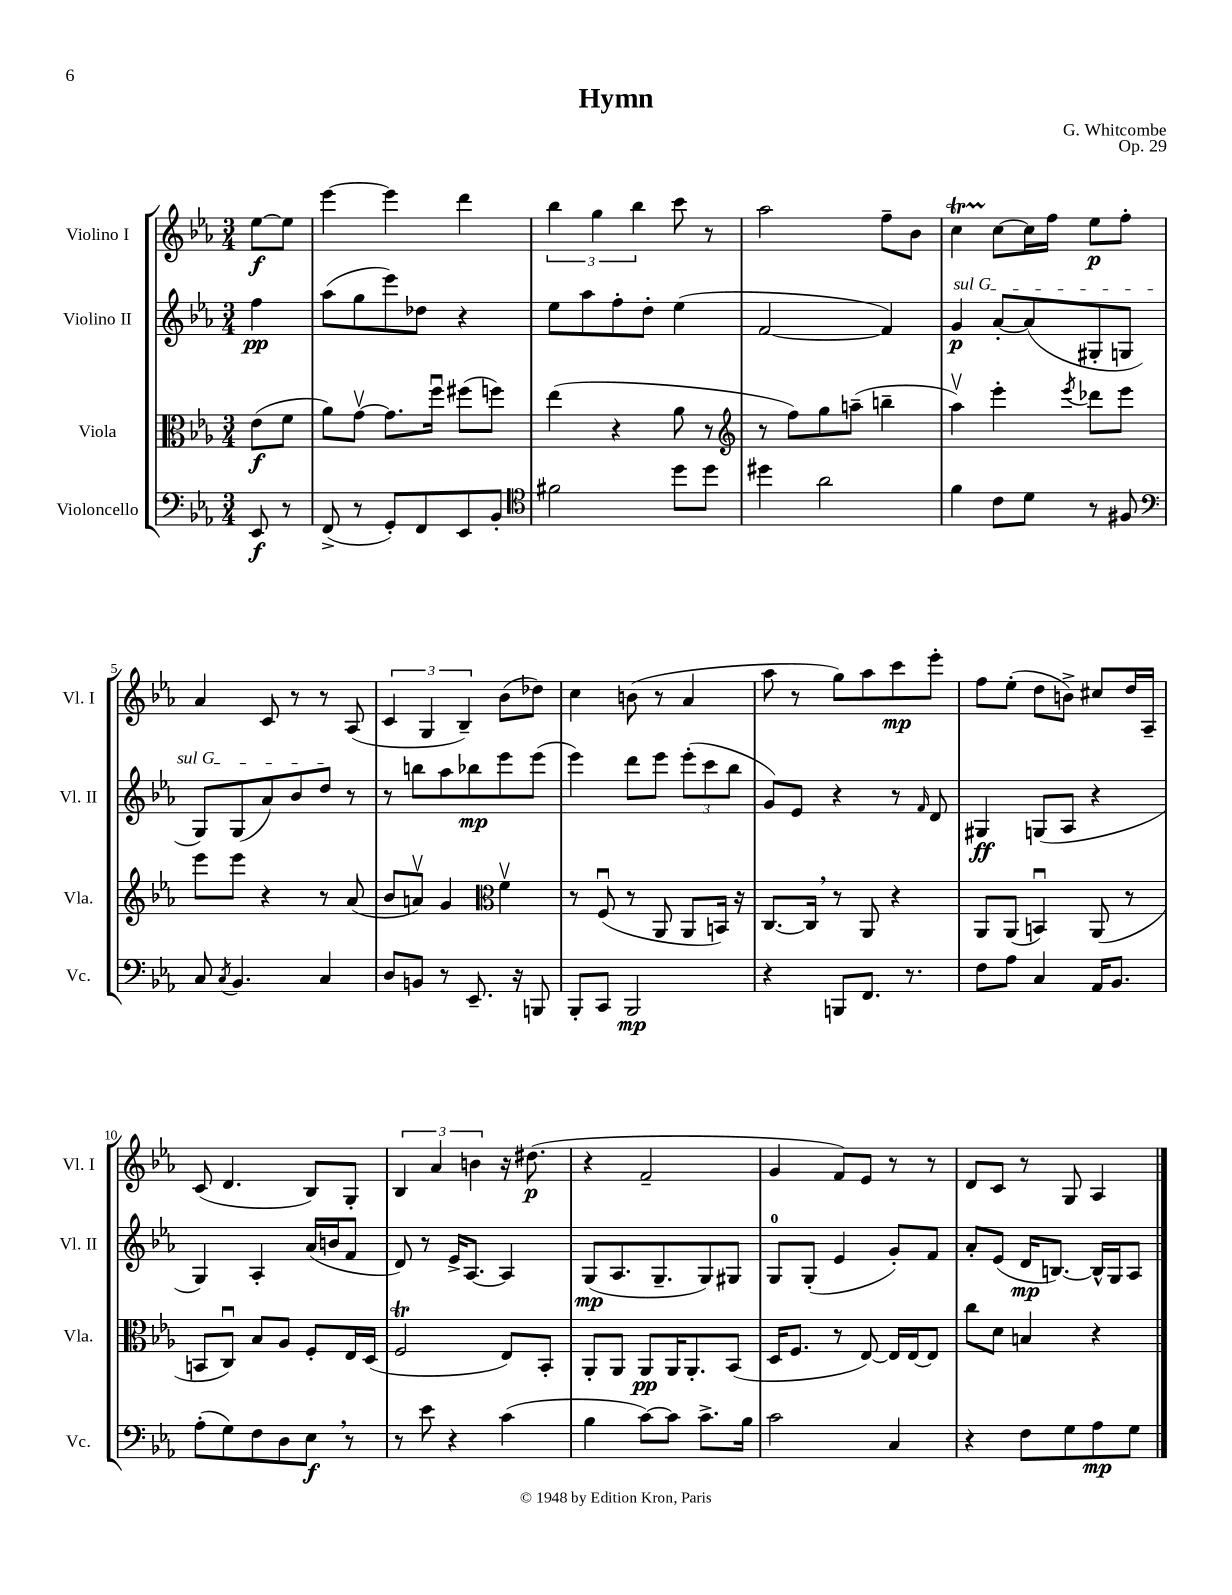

**kern	**kern	**kern	**kern
*staff4	*staff3	*staff2	*staff1
*clefF4	*clefC3	*clefG2	*clefG2
*k[b-e-a-]	*k[b-e-a-]	*k[b-e-a-]	*k[b-e-a-]
*M3/4	*M3/4	*M3/4	*M3/4
8EE-	(8e-	4ff	[8ee-
8r	8f	.	8ee-]
=	=	=	=
(8FF^	8a-)	(8aa-	[4eee-
8r	[8gv	8gg	.
8GG')	8.g]	8eee-)	4eee-]
8FF	.	8dd-	.
.	16ffu	.	.
8EE-	(8ff#	4r	4ddd
8BB-'	8ff)	.	.
=	=	=	=
*clefC4	*	*	*
2f#	(4ee-	8ee-	6bb-
.	.	8aa-	.
.	.	.	6gg
.	4r	8ff'	.
.	.	.	6bb-
.	.	8dd'	.
8dd	8a-	(4ee-	8ccc
8dd	8r	.	8r
=	=	=	=
*	*clefG2	*	*
4dd#	8r	[2f	2aa-
.	8ff)	.	.
2a-	8gg	.	.
.	(8aa~	.	.
.	4bb~	4f])	8ff~
.	.	.	8b-
=	=	=	=
4f	4aa-v)	4g	4cc
8c	4eee-'	[8a-'	[8cc
8d	.	(8a-]	16cc]
.	.	.	16ff
.	8qeee-	.	.
8r	8ddd-	8G#'	8ee-
8F#	8eee-	8G	8ff'
=	=	=	=
*clefF4	*	*	*
8C	8eee-	8G)	4a-
8qC	.	.	.
4.BB-	8eee-	(8G	.
.	4r	8a-)	8c
.	.	8b-	8r
4C	8r	8dd	8r
.	(8a-	8r	(8A-
=	=	=	=
8D	8b-	8r	6c
8BB	8av)	8bb	.
.	.	.	6G
8r	4g	8aa-	.
.	.	.	6B-~)
8.EE-~	.	8bb-	.
*	*clefC3	*	*
.	4fv	8eee-	(8b-
16r	.	.	.
8BBB	.	(8eee-	8dd-)
=	=	=	=
8BBB-'	8r	4eee-)	4cc
8CC	(8Fu	.	.
2BBB-	8r	8ddd	(8b
.	8AA-	8eee-	8r
.	8AA-	(12eee-'	4a-
.	.	12ccc	.
.	16BB)	.	.
.	.	12bb-	.
.	16r	.	.
=	=	=	=
4r	[8.C	8g)	8aa-
.	.	8e-	8r
.	16C]	.	.
8BBB	8r	4r	8gg)
8.FF	8AA-	.	8aa-
.	4r	8r	8ccc
8.r	.	.	.
.	.	16qqf	.
.	.	8d	8eee-'
=	=	=	=
8F	8AA-	4G#	8ff
8A-	(8AA-	.	(8ee-'
4C	4BBu)	(8G	8dd
.	.	8A-	8b^)
16AA-	(8AA-	4r	8cc#
8.BB-	.	.	.
.	8r	.	16dd
.	.	.	16A-~
=	=	=	=
(8A-'	8BB	4G)	(8c
8G)	8Cu)	.	4.d
8F	8B-	4A-'	.
8D	8A-	.	.
8E-	8F'	(16a-	8B-)
.	.	16b	.
8r	16E-	8f	8G'
.	(16D	.	.
=	=	=	=
8r	2F	8d)	6B-
8e-	.	8r	.
.	.	.	6a-
4r	.	16e-^	.
.	.	[8.A-	.
.	.	.	6b
(4c	8E-)	4A-]	16r
.	.	.	(8.dd#
.	8BB-'	.	.
=	=	=	=
4B-	8AA-'	(8G	4r
.	8AA-	8.A-	.
[8c)	8AA-	.	2f~
.	.	8.G~	.
8c]	16AA-	.	.
.	8.AA-'	.	.
8.c^	.	8G)	.
.	(8BB-	8G#	.
16B-	.	.	.
=	=	=	=
2c	16D	8G	4g
.	8.F	.	.
.	.	(8G'	.
.	8r	4e-	8f)
.	[8E-)	.	8e-
4C	16E-]	8g')	8r
.	[16E-	.	.
.	8E-]	8f	8r
=	=	=	=
4r	8cc	8a-'	8d
.	8d	(8e-	8c
8F	4B	16d	8r
.	.	[8.B)	.
8G	.	.	8G
8A-	4r	16B^^]	4A-
.	.	16G	.
8G	.	8A-	.
==	==	==	==
*-	*-	*-	*-
